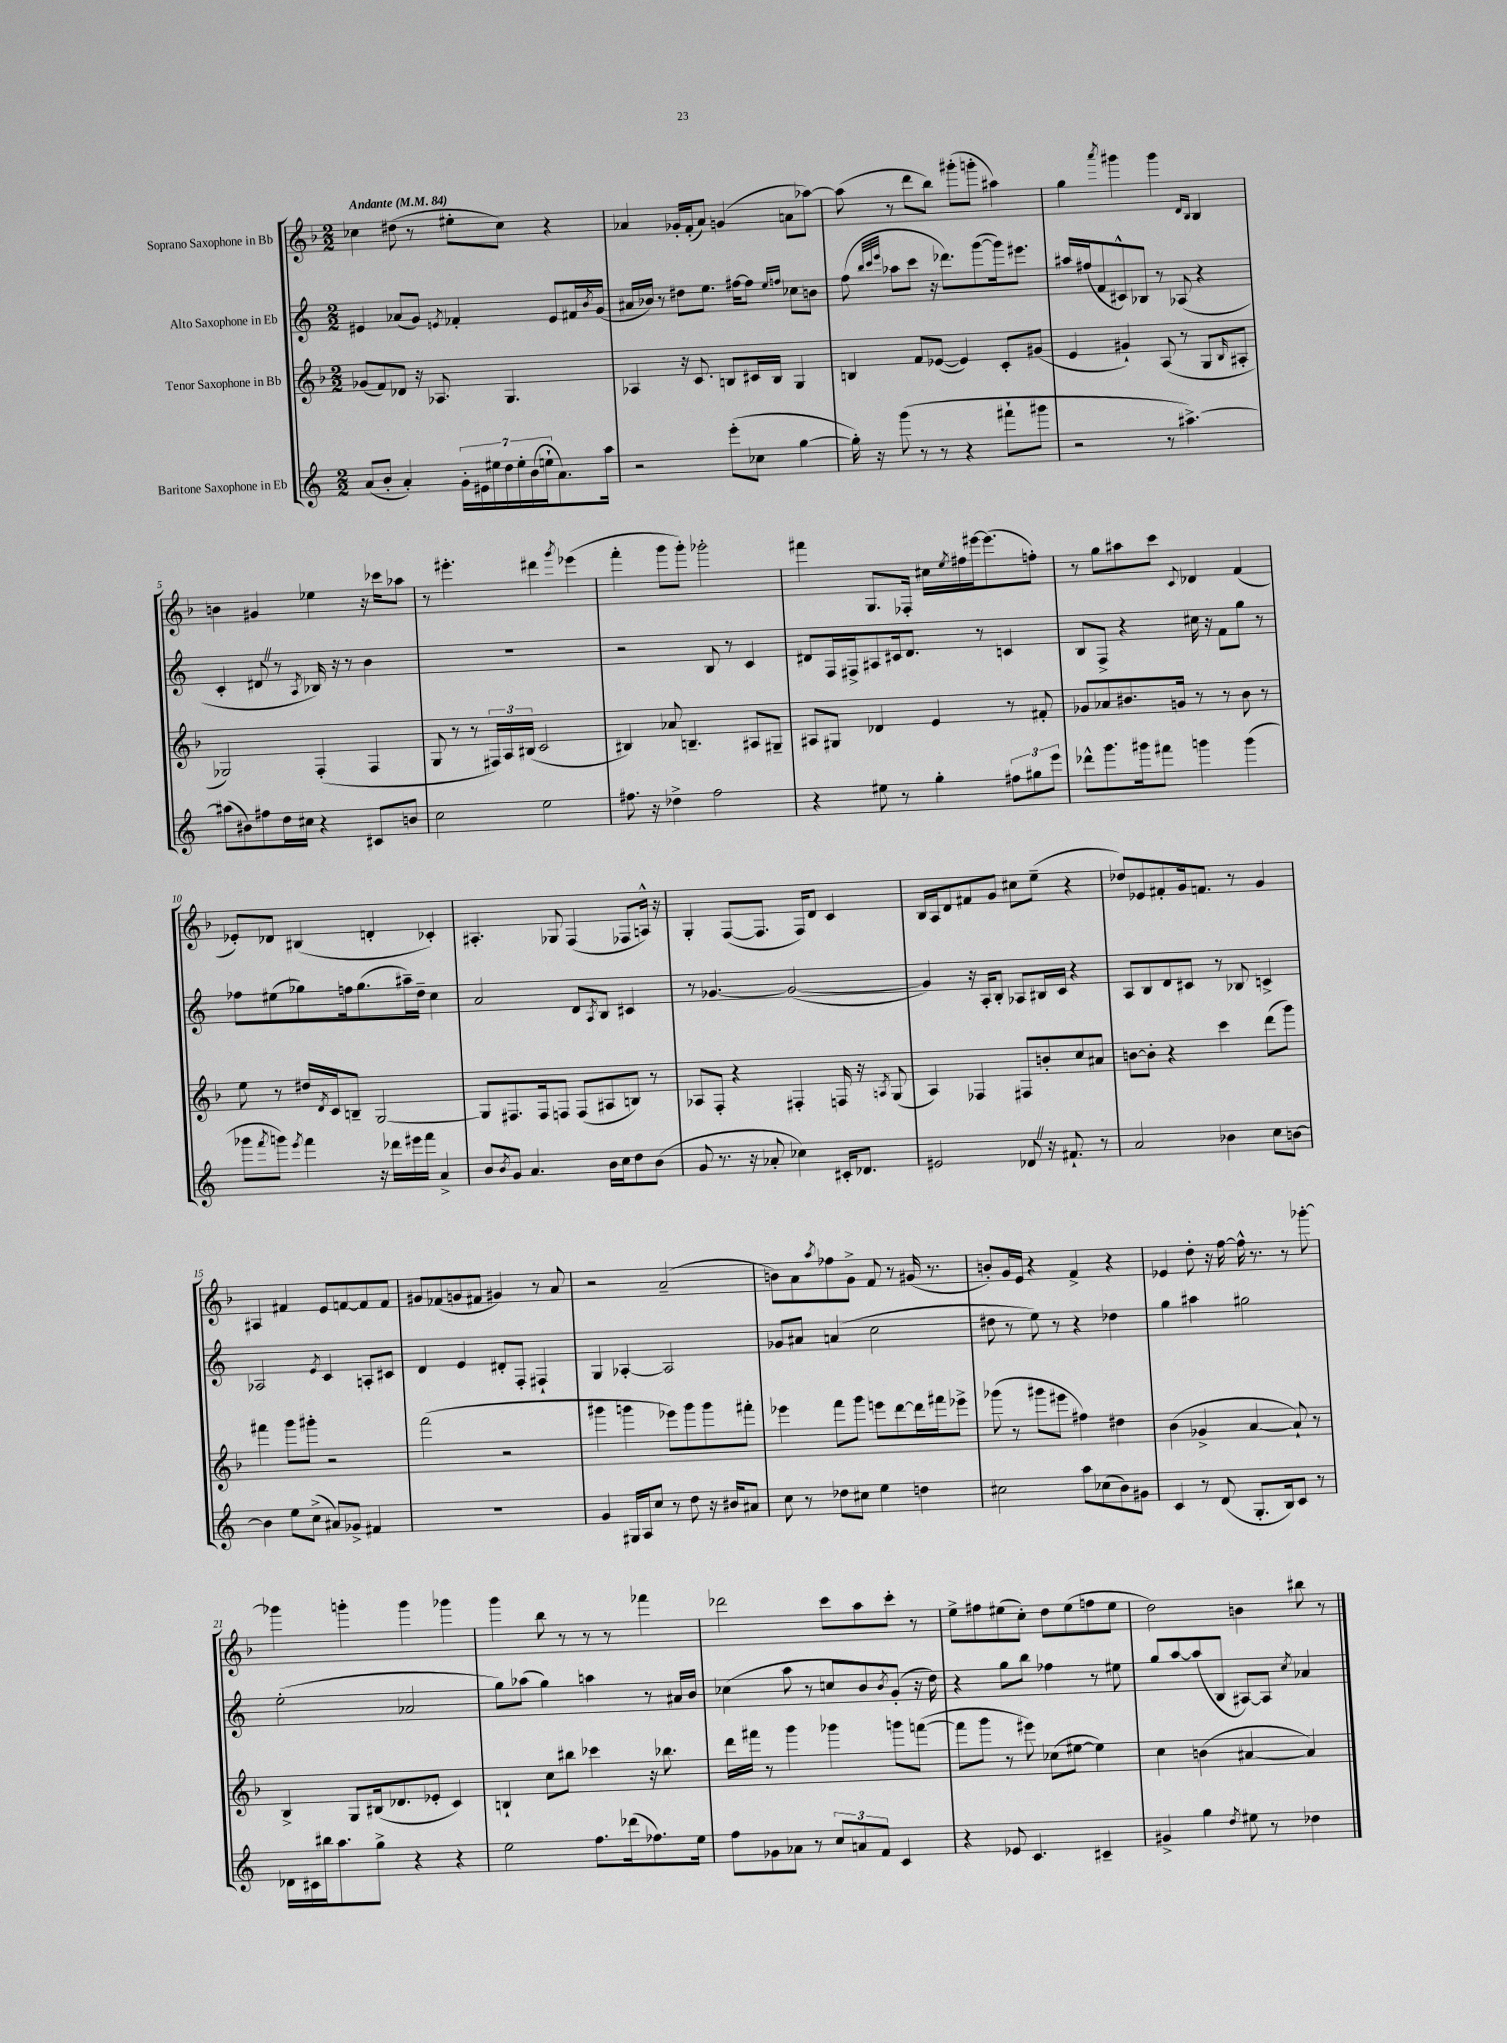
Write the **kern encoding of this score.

**kern	**kern	**kern	**kern
*part4	*part3	*part2	*part1
*staff4	*staff3	*staff2	*staff1
*I"Baritone Saxophone in Eb	*I"Tenor Saxophone in Bb	*I"Alto Saxophone in Eb	*I"Soprano Saxophone in Bb
*clefG2	*clefG2	*clefG2	*clefG2
*k[]	*k[b-]	*k[]	*k[b-]
*M2/2	*M2/2	*M2/2	*M2/2
*MM84	*MM84	*MM84	*MM84
=1	=1	=1	=1
!	!	!	!LO:TX:a:B:t=Andante
(8a/L	(8g-X/L	4e#X/	4cc-X\
8b'/J	8f/)	.	.
4a'/)	8d-X/J	(8a-X/L	(8dd#X\
.	16r	8g/J)	8r
.	8.A-X/	.	.
.	.	8qen/	.
28g'\LL	.	4f-X'/	8ee#X'\L
28e#X\	.	.	.
28ee#X\	.	.	.
28dd\	.	.	.
.	4.G/	.	8cc-\J)
28ee#'\	.	.	.
(28b\	.	.	.
28een`\J	.	.	.
8.a\)	.	8e/L	4r
.	.	16f#X/L	.
.	.	8qb/	.
16aa\Jk	.	(16g/JJ	.
=2	=2	=2	=2
2r	4A-X/	16a#X/LL	4a-X/
.	.	16b-X/JJ)	.
.	.	8r	.
.	16r	8dd#X\L	16g-X'/LL
.	8.c/	.	(16f'/J
.	.	8.ee\J	8a-/J)
(8eee'\L	8Bn/L	.	(4gn/
.	.	[16ff#X\KL	.
8cc-X\J	16c#X/L	8ff#\J]	.
.	16B/JJ	.	.
.	.	16qqee/LL	.
.	.	16qqffn/JJ	.
[4gg\	4G/	8cc-X\L	8an\L
.	.	8bn\J	[8aa-X\J)
=3	=3	=3	=3
16gg'\])	4Bn/	(8ff\	(8aa-\]
16r	.	.	.
.	.	32qqbb/LLL	.
.	.	32qqccc/	.
.	.	32qqeee/JJJ	.
(8ggg\	.	8aa-X\L	8r
8r	8f/L	8ccc\J	8ddd\L
8r	([8e-X/J	16r	8bb-\J)
.	.	8.ddd-X\L)	.
4r	4e-/])	.	(8ggg#X'\L
.	.	([8ggg\	8gggn'\J
8fff#X`\L	8c'/L	16ggg\k])	4aa#X\)
.	.	8.eee#X\J	.
8ggg#X\J	(8g#X/J	.	.
=4	=4	=4	=4
2r	4e/	16aa#X/LL	4gg\
.	.	(16ff#X/J	.
.	.	8f/	.
.	.	.	8qaaa/
.	4g#X`/)	8c#X^^/)	4ggg#X\
.	.	8B-X/J	.
8r	(8A/	8r	4ggg#\
[4.aa#X^\)	8r	(8A-X/	.
.	.	.	16qqd/LL
.	.	.	16qqB-/JJ
.	8G/L	4r	4B-/
.	16qqB-/	.	.
.	8A#X'/J	.	.
!!LO:LB:g=z
=5	=5	=5	=5
(8aa#X\L]	2G-X/)	4c'/	4bn\
8b#X\)	.	.	.
8ff#X\	.	8d#XZ/	4g#X/
16dd\L	.	8r	.
16cc#X\JJ	.	.	.
.	.	8qA/	.
4r	(4F'/	16B-X/)	4ee-X\
.	.	16r	.
.	.	8r	.
8c#X/L	4F/	4b\	16r
.	.	.	16ccc-X\KL
8bn/J	.	.	8aa-X\J
=6	=6	=6	=6
2cc\	8G/	1r	8r
.	8r	.	4.eee#X'\
.	8r	.	.
.	24F#X/LL)	.	.
.	24A/	.	.
.	(24B#X/JJ	.	.
2ee\	2c/	.	4ddd#X\
.	.	.	8qggg/
.	.	.	(4eee-X\
=7	=7	=7	=7
8.ff#X\	4B#X/)	2r	4fff'\
16r	.	.	.
4dd-X^\	8a-X/	.	8ggg\L
.	4.Bn~/	.	8ggg'\J)
2ff#\	.	8B/	2ggg-X'\
.	.	8r	.
.	8A#X/L	4c/	.
.	8G#X~/J	.	.
=8	=8	=8	=8
4r	8A#X/L	8d#X/L	4fff#X\
.	8G#X/J	16F/L	.
.	.	16F#X^/J	.
8ee#X\	4d-X/	8A#X/	8.G/L
8r	.	16c#X/k	.
.	.	8.d#/J	16F-X'/Jk
4gg'\	4e/	.	16cc#X\LL
.	.	.	8qee/
.	.	.	16ff#X\
.	.	8r	[16eee#X\J
.	.	.	(8.eee#\]
12ff#X\L	8r	4cn/	.
12gg#X\	.	.	.
.	8f#X'/	.	8ffn'\J)
12eee\J	.	.	.
=9	=9	=9	=9
8ddd-X^^\L	8g-X/L	8B/L	8r
8.ggg\	8a-X/	8F^/J	8gg\L
.	8.b#X/	4r	8aa#X\
16ggg#X\k	.	.	.
8fff#X\J	.	.	8ccc\J
.	16gn/Jk	.	.
.	.	.	8qqc/
4gggn\	8r	16cc#X\	4d-X/
.	.	16r	.
.	8r	8f\L	.
(4ggg\	8b#\	8gg\J	(4f/
.	8r	8r	.
!!LO:LB:g=z
=10	=10	=10	=10
8ggg-X\L	8ee\	8ff-X\L	8e-X'/L)
8qfff/	.	.	.
8gggn\J)	8r	(8ee#X\	8d-X/J
8qeee/	.	.	.
4fff\	16dd#X/LL	8gg-X\)	(4B#X/
.	8qd/	.	.
.	16c/J	.	.
.	8Bn~/J	16ffn\k	.
.	.	(8.gg-\	.
16r	[2G/	.	4dn'/
16ddd-X\LL	.	.	.
16eee#X\	.	16aa#X~\L)	.
16fff\JJ	.	16dd~\JJ	.
4a^/	.	4cc\	4c-X'/)
=11	=11	=11	=11
8b/L	8G/L]	2a/	4.A#X'/
8qb/	.	.	.
8g/J	8.F#X/	.	.
4.a/	.	.	.
.	16F#/k	.	.
.	8Fn/J	.	8G-X/
.	(8F/L	8d/L	(4F/
.	.	8qA/	.
16b\LL	8A#X/	8B/J	.
16cc\J	.	.	.
8dd\	8Bn/J)	4c#X/	8F-X/L
(8b\J	8r	.	16An^^/Jk)
.	.	.	16r
=12	=12	=12	=12
8g/	8A-X/L	8r	4G'/
8.r	8F'/J	[4.g-X/	.
.	4r	.	([8F/L
16r	.	.	.
8a-X'/	.	.	8.F/J]
4cc-X\)	4F#X'/	(2g-/_	.
.	.	.	16F/KL)
.	.	.	8d/J
16c#X'/KL	16Fn/	.	4c/
8.d-X/J	16r	.	.
.	8qAn/	.	.
.	(8G/	.	.
=13	=13	=13	=13
2e#X/	4A/)	4g-/])	16B-/LL
.	.	.	16A/J
.	.	.	8d/
.	4F-X/	16r	8f#X/
.	.	16A'/KL	.
.	.	8B'/J	8g/J
8d-XZ/	8F#X/L	8A-X/L	8cc#X\L
16r	8bn'/	16B#X/L	(8ee~\J
8.f#X`/	.	16c/JJ	.
.	8cc/	4r	4r
8r	8a#X/J	.	.
=14	=14	=14	=14
2a/	[8bn\L	8A/L	8dd-X/L)
.	8b'\J]	8B/	8e-X/
.	4r	8d/	8f#X'/
.	.	8c#X/J	16g/k
.	.	.	8.fn/J
4b-X\	4ccc\	8r	.
.	.	8B-X/	8r
8cc\L	(8ddd\L	4cn^/	4g/
[8bn\J	8ggg\J)	.	.
!!LO:LB:g=z
=15	=15	=15	=15
4b\]	4fff#X\	2A-X/	4A#X/
8ee\L	8ggg\L	.	4f#X/
(8cc^\J	8ggg#X'\J	.	.
.	.	8qe/	.
8a#X/L)	2r	4c/	8e/L
8g-X^/J	.	.	[8fn/
4f#X/	.	8An'/L	8f/]
.	.	8c#X/J	8f/J
=16	=16	=16	=16
1r	(2fff\	4d/	8g#X/L
.	.	.	(8f-X/
.	.	4e/	8gn/
.	.	.	8f#X/J
.	2r	8d#X'/L	4g#X/)
.	.	8F'/J	.
.	.	4F#X`/	8r
.	.	.	8a/
=17	=17	=17	=17
4g/	4ggg#X\	4G/	2r
16G#X/LL	4gggn\	[4A-X'/	.
16A/J	.	.	.
8cc/J	.	.	.
8r	8eee-X\L)	2A-/]	(2a~/
8dd\	8ggg\	.	.
16r	8ggg\	.	.
16b#X/KL	.	.	.
8a#X/J	8fff#X'\J	.	.
=18	=18	=18	=18
8cc\	4eee-X\	8g-X/L	8bn\L)
8r	.	8a#X/J	8a\
.	.	.	8qaa/
8dd-X\L	8fff\L	(4an/	8ff-X\
8cc#X\J	8ggg\J	.	8g^\J
4ee\	8eeen\L	2cc\	8f/
.	[8ddd\	.	8r
4ddn\	16ddd\L]	.	(16g#X/
.	16fff#X\J	.	8.r
.	8eee-X^\J	.	.
=19	=19	=19	=19
2cc#X\	(8ggg-X\	8dd#X\	8bn'/L)
.	8r	8r	16g/L
.	.	.	16e/JJ
.	8ggg#X\L	8ee\)	4r
.	8eee#X\J	8r	.
8aa\L	4ff#X\)	4r	4f^/
(8cc-X\	.	.	.
8b\)	4dd#X\	4dd-X\	4r
8g#X\J	.	.	.
=20	=20	=20	=20
4c/	(4b-\	4gg\	4e-X/
8r	4g-X^/	4aa#X\	8dd'\
(8d/	.	.	16r
.	.	.	[16ff\
8.G'/L	[4a/	2gg#X\	16ff^^\]
.	.	.	8.r
16B/k)	.	.	.
8c/J	8a`/])	.	8r
8r	8r	.	[8ggg-X'\
!!LO:LB:g=z
=21	=21	=21	=21
16d-X\LL	4B-^/	(2ee'\	4ggg-X\]
16c#X\	.	.	.
16bb#X\J	.	.	.
8.aa\	.	.	.
.	8G/L	.	4gggn'\
8gg^\J	(16B#X/k	.	.
.	8.d-X/	.	.
4r	.	2a-X/	4ggg\
.	8e-X'/J	.	.
4r	4c/)	.	4ggg-X\
=22	=22	=22	=22
2ee\	4Bn`/	8gg\L)	4ggg\
.	.	(8aa-X\J	.
.	8cc\L	4gg\)	8bb-\
.	8bb#X\J	.	8r
8.ff\L	4ccc-X\	4aan\	8r
.	.	.	8r
(16ddd-X\k	.	.	.
8.ff-X\)	16r	8r	4fff-X\
.	8.bb-X\	.	.
.	.	16a#X/LL	.
16ee\Jk	.	16b/JJ	.
=23	=23	=23	=23
8ff\L	16ddd\LL	(4cc-X\	2ddd-X\
.	16fff#X\JJ	.	.
8g-X\	8r	.	.
8a-X\J	4ggg\	8aa\	.
8r	.	8r	.
12cc/L	4ggg-X\	8ccn/L	8ccc\L
12an/	.	.	.
.	.	8b/)	8aa\
12f/J	.	.	.
.	.	8qb/	.
4c/	8gggn\L	(8g'/J	8ccc'\J
.	([8fffn\J	16r	8r
.	.	16dd\)	.
=24	=24	=24	=24
4r	8fff\L]	4r	8ee^\L
.	8ggg\J	.	8ff#X\
8e-X/	8r	8gg\L	(8ee#X\
4.c/	8eee#X\)	8bb\J	8cc'\J)
.	(8cc-X\L	4ff-X\	8dd\L
.	[8ee#X\J	.	(8ee#\
4c#X~/	4ee#\])	8r	8ffn\
.	.	8ee#X\	8ee#\J
=25	=25	=25	=25
4g#X^/	4cc\	8gg/L	2dd\)
.	.	[8aa/	.
4gg\	(4bn\	(8aa/]	.
.	.	8B/J	.
8qdd/	.	.	.
8ee#X\	[4a#X/	[8A#X/L)	4bn\
8r	.	8A#/J]	.
.	.	8qcc/	.
4dd-X\	4a#/])	4a-X/	8bb#X\
.	.	.	8r
==	==	==	==
*-	*-	*-	*-
